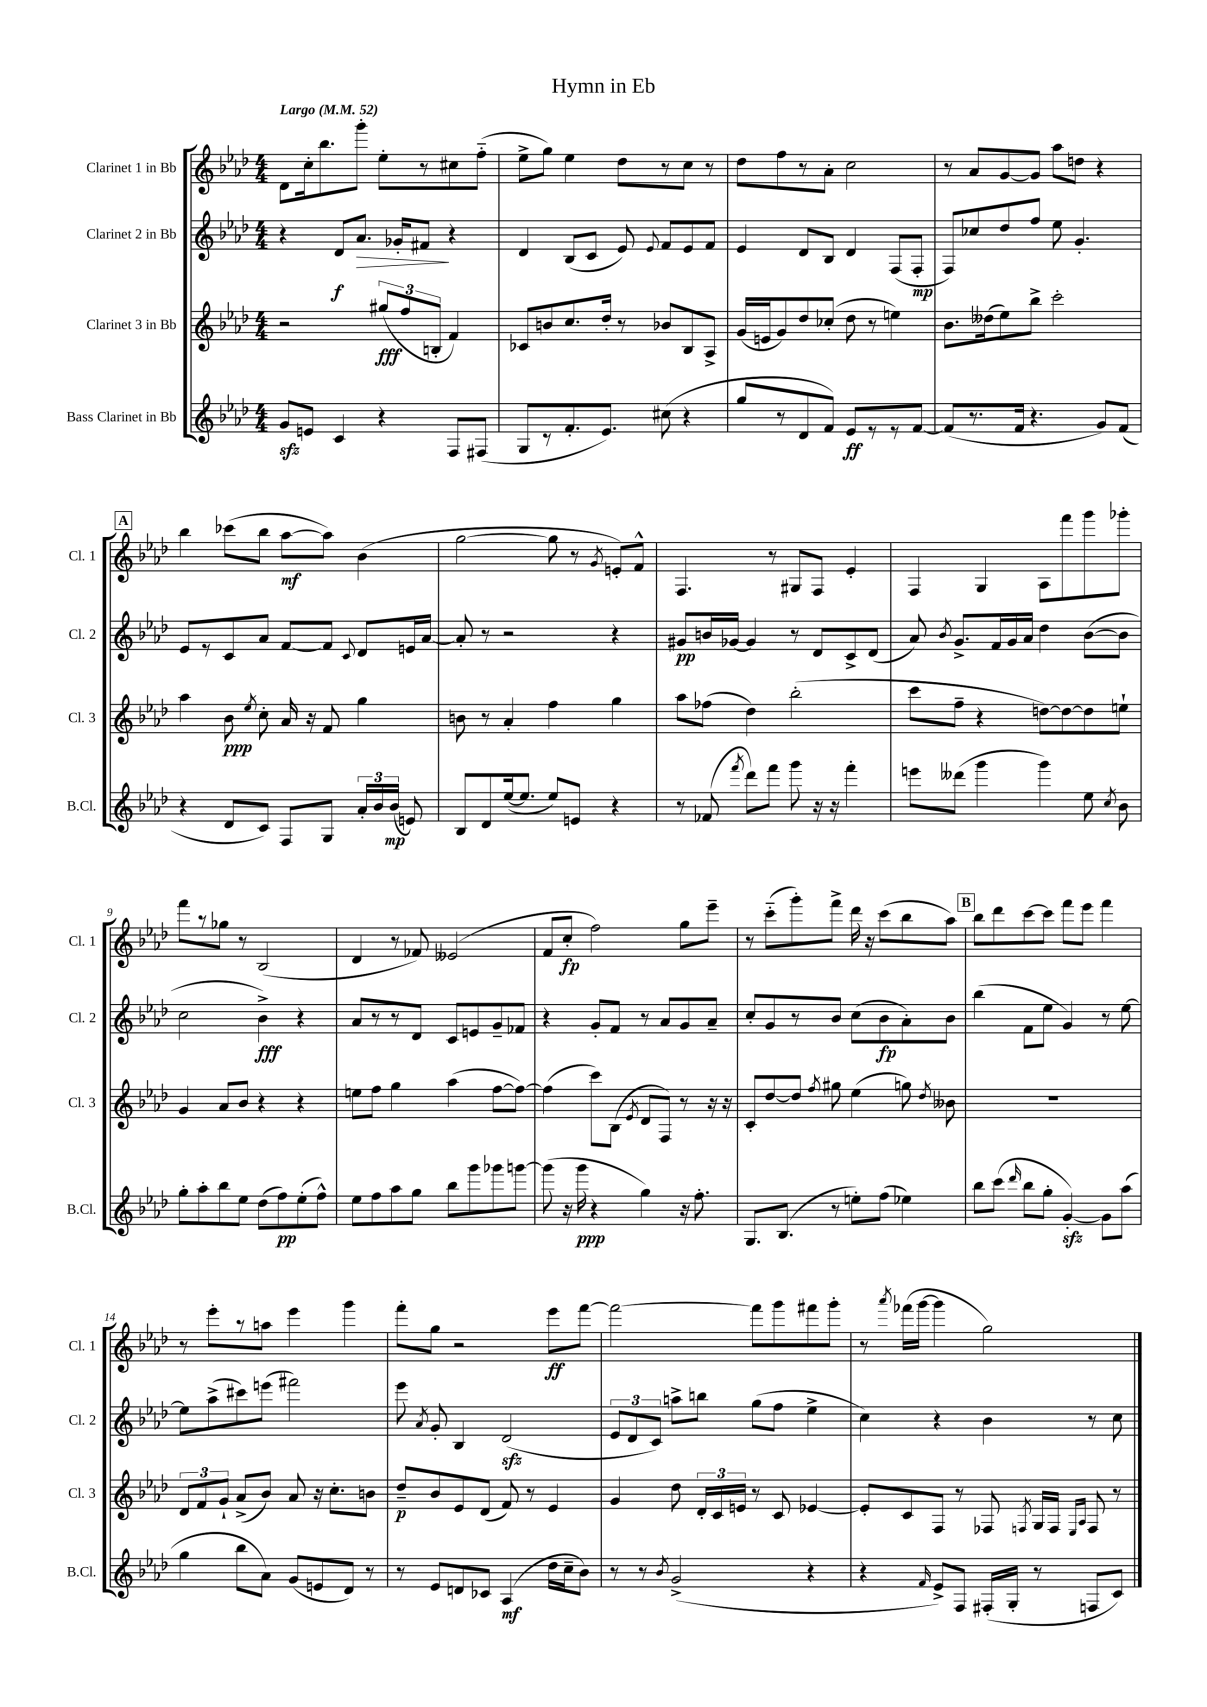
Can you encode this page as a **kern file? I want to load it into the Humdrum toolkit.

**kern	**dynam	**kern	**dynam	**kern	**dynam	**kern	**dynam
*part4	*part4	*part3	*part3	*part2	*part2	*part1	*part1
*staff4	*staff4	*staff3	*staff3	*staff2	*staff2	*staff1	*staff1
*I"Bass Clarinet in Bb	*	*I"Clarinet 3 in Bb	*	*I"Clarinet 2 in Bb	*	*I"Clarinet 1 in Bb	*
*I'B.Cl.	*	*I'Cl. 3	*	*I'Cl. 2	*	*I'Cl. 1	*
*clefG2	*	*clefG2	*	*clefG2	*	*clefG2	*
*k[b-e-a-d-]	*	*k[b-e-a-d-]	*	*k[b-e-a-d-]	*	*k[b-e-a-d-]	*
*M4/4	*	*M4/4	*	*M4/4	*	*M4/4	*
*MM52	*	*MM52	*	*MM52	*	*MM52	*
=1	=1	=1	=1	=1	=1	=1	=1
!	!	!	!	!	!	!LO:TX:a:B:t=Largo	!
8gzz/L	.	2r	.	4r	.	8d-\L	.
8en/J	.	.	.	.	.	16cc'\k	.
.	.	.	.	.	.	8.bb-\	.
4c/	.	.	.	8d-/L	f	.	.
!	!	!	!	!	!LO:HP:b	!	!
.	.	.	.	8.a-/J	>	8ggg'\J	.
4r	.	(12gg#X/L	fff	.	.	8ee-'\L	.
.	.	.	.	16g-X'/KL	.	.	.
.	.	12ff/	.	.	.	.	.
.	.	.	.	8f#X/J	.	8r	.
.	.	12Bn'/J	.	.	.	.	.
8F/L	.	4f/)	.	4r	]	8cc#X\	.
(8F#X/J	.	.	.	.	.	(8ff\J	.
=2	=2	=2	=2	=2	=2	=2	=2
8G/L	.	8c-X/L	.	4d-/	.	8ee-^\L	.
8r	.	8bn/	.	.	.	8gg\J)	.
8.f'/	.	8.cc/	.	(8B-/L	.	4ee-\	.
.	.	.	.	8c/J	.	.	.
8.e-/J)	.	16dd-'/Jk	.	.	.	.	.
.	.	8r	.	8e-/)	.	8dd-\L	.
.	.	.	.	8qqe-/	.	.	.
(8cc#X\	.	8b-X/L	.	8f/L	.	8r	.
4r	.	8B-/	.	8e-/	.	8cc\J	.
.	.	8A-^/J	.	8f/J	.	8r	.
=3	=3	=3	=3	=3	=3	=3	=3
8gg/L	.	(16g/LL	.	4e-/	.	8dd-\L	.
.	.	16en/J	.	.	.	.	.
8r	.	8g/)	.	.	.	8ff\	.
8d-/	.	8dd-/	.	8d-/L	.	8r	.
8f/J)	.	(8cc-X'/J	.	8B-/J	.	8a-'\J	.
8e-/L	ff	8dd-\	.	4d-/	.	2cc\	.
8r	.	8r	.	.	.	.	.
8r	.	4een\)	.	(8F/L	.	.	.
[8f/J	.	.	.	8F'/J	mp	.	.
=4	=4	=4	=4	=4	=4	=4	=4
(8f/L]	.	8.b-\L	.	8F/L)	.	8r	.
8.r	.	.	.	8cc-X/	.	8a-/L	.
.	.	(16dd--X\k	.	.	.	.	.
.	.	8ee-\)	.	8dd-/	.	[8g/	.
16f/Jk	.	.	.	.	.	.	.
4.r	.	8bb-^\J	.	8ff/J	.	8g/J]	.
.	.	2ccc'\	.	8ee-\	.	8aa-\L	.
.	.	.	.	4.g'/	.	8ddn\J	.
8g/L)	.	.	.	.	.	4r	.
(8f/J	.	.	.	.	.	.	.
!!LO:LB:g=z
!!LO:REH:place=s1:t=A
=5	=5	=5	=5	=5	=5	=5	=5
4r	.	4aa-\	.	8e-/L	.	4bb-\	.
.	.	.	.	8r	.	.	.
8d-/L	.	8b-\	ppp	8c/	.	(8ccc-X\L	.
.	.	8qee-/	.	.	.	.	.
8c/J)	.	8cc'\	.	8a-/J	.	8bb-\J	.
8F/L	.	16a-/	.	[8f/L	.	[8aa-\L	mf
.	.	16r	.	.	.	.	.
8G/J	.	8f/	.	8f/J]	.	8aa-\J])	.
.	.	.	.	8qqc/	.	.	.
24a-'/LL	.	4gg\	.	8d-/L	.	(4b-\	.
24b-/	.	.	.	.	.	.	.
(24b-/JJ	mp	.	.	.	.	.	.
8en/)	.	.	.	16en/L	.	.	.
.	.	.	.	[16a-/JJ	.	.	.
=6	=6	=6	=6	=6	=6	=6	=6
8B-/L	.	8bn\	.	8a-'/]	.	[2gg\	.
8d-/	.	8r	.	8r	.	.	.
([16ee-/k	.	4a-'/	.	2r	.	.	.
8.ee-/J]	.	.	.	.	.	.	.
8ee-/L)	.	4ff\	.	.	.	8gg\]	.
8en/J	.	.	.	.	.	8r	.
.	.	.	.	.	.	8qg/	.
4r	.	4gg\	.	4r	.	8en'/L)	.
.	.	.	.	.	.	8f^^/J	.
=7	=7	=7	=7	=7	=7	=7	=7
8r	.	8aa-\L	.	8g#X/L	pp	4.F/	.
(8f-X/	.	(8ff-X\J	.	16bn/L	.	.	.
.	.	.	.	[16g-X/JJ	.	.	.
8qfff/	.	.	.	.	.	.	.
8ddd-\L)	.	4dd-\)	.	4g-/]	.	.	.
8fff\J	.	.	.	.	.	8r	.
8ggg\	.	(2bb-'\	.	8r	.	8G#X/L	.
16r	.	.	.	8d-/L	.	8F/J	.
16r	.	.	.	.	.	.	.
4fff'\	.	.	.	8c^/	.	4e-'/	.
.	.	.	.	(8d-/J	.	.	.
=8	=8	=8	=8	=8	=8	=8	=8
8eeen\L	.	8ccc\L	.	8a-/)	.	4F/	.
.	.	.	.	8qb-/	.	.	.
(8ddd--X\J	.	8ff~\J	.	8.g^/L	.	.	.
4ggg\	.	4r	.	.	.	4G/	.
.	.	.	.	16f/L	.	.	.
.	.	.	.	16g/	.	.	.
.	.	.	.	16a-/JJ	.	.	.
4ggg\)	.	[8ddn\L)	.	4dd-\	.	8A-\L	.
.	.	8dd\_	.	.	.	8fff\	.
8ee-\	.	8dd\]	.	([8b-\L	.	8ggg\	.
8qcc/	.	.	.	.	.	.	.
8b-\	.	8een`\J	.	8b-\J]	.	8ggg-X'\J	.
!!LO:LB:g=z
=9	=9	=9	=9	=9	=9	=9	=9
8gg'\L	.	4g/	.	2cc\	.	8fff\L	.
8aa-'\	.	.	.	.	.	8r	.
8bb-\	.	8a-/L	.	.	.	8gg-X\J	.
8ee-\J	.	8b-/J	.	.	.	8r	.
(8dd-\L	.	4r	.	4b-^\)	fff	(2B-/	.
8ff\)	pp	.	.	.	.	.	.
(8ee-'\	.	4r	.	4r	.	.	.
8ff^^\J)	.	.	.	.	.	.	.
=10	=10	=10	=10	=10	=10	=10	=10
8ee-\L	.	8een\L	.	8a-/L	.	4d-/	.
8ff\	.	8ff\J	.	8r	.	.	.
8aa-\	.	4gg\	.	8r	.	8r	.
8gg\J	.	.	.	8d-/J	.	8f-X/)	.
8bb-\L	.	(4aa-\	.	8c/L	.	(2e--X/	.
8ggg\	.	.	.	8en/	.	.	.
8ggg-X\	.	[8ff\L	.	8g~/	.	.	.
[8gggn\J	.	8ff\J_)	.	8f-X/J	.	.	.
=11	=11	=11	=11	=11	=11	=11	=11
(8ggg\]	.	(4ff\]	.	4r	.	8f/L	.
16r	.	.	.	.	.	8cc'/J	fp
16ggg\	ppp	.	.	.	.	.	.
4r	.	8ccc\L)	.	8g'/L	.	2ff\)	.
.	.	(8B-\J	.	8f/J	.	.	.
.	.	8qe-/	.	.	.	.	.
4gg\)	.	8d-/L	.	8r	.	.	.
.	.	8F/J)	.	8a-/L	.	.	.
16r	.	8r	.	8g/	.	8gg\L	.
8.ff'\	.	.	.	.	.	.	.
.	.	16r	.	8a-~/J	.	8eee-~\J	.
.	.	16r	.	.	.	.	.
=12	=12	=12	=12	=12	=12	=12	=12
8.G/L	.	8c'/L	.	8cc'/L	.	8r	.
.	.	[8dd-/	.	8g/	.	(8ccc\L	.
(8.B-/J	.	.	.	.	.	.	.
.	.	8dd-/J]	.	8r	.	8ggg'\)	.
.	.	8qff/	.	.	.	.	.
8r	.	8gg#X\	.	8b-/J	.	8fff^\J	.
8een'\L)	.	(4ee-\	.	(8cc\L	.	16ddd-\	.
.	.	.	.	.	.	16r	.
(8ff\J	.	.	.	8b-\	fp	(8ccc\L	.
4ee-X\)	.	8ggn\)	.	8a-'\)	.	8bb-\	.
.	.	8qdd-/	.	.	.	.	.
.	.	8b--X\	.	8b-\J	.	8aa-\J)	.
!!LO:REH:place=s1:t=B
=13	=13	=13	=13	=13	=13	=13	=13
8bb-\L	.	1r	.	(4bb-\	.	8bb-\L	.
(8ccc\J	.	.	.	.	.	8ddd-\	.
16qqddd-/	.	.	.	.	.	.	.
8bb-\L	.	.	.	8f\L	.	[8ccc\	.
8gg'\J	.	.	.	8ee-\J	.	8ccc\J]	.
[4gzz'/)	.	.	.	4g/)	.	8fff\L	.
.	.	.	.	.	.	8eee-\J	.
8g\L]	.	.	.	8r	.	4fff\	.
(8aa-\J	.	.	.	[8ee-\	.	.	.
!!LO:LB:g=z
=14	=14	=14	=14	=14	=14	=14	=14
4gg\	.	12d-/L	.	8ee-\L]	.	8r	.
.	.	12f/	.	.	.	.	.
.	.	.	.	(8aa-^\	.	8eee-'\L	.
.	.	12g`/J	.	.	.	.	.
8bb-\L	.	(8a-^/L	.	8ccc#X\)	.	8r	.
8a-\J)	.	8b-/J)	.	(8eeen\J	.	8aan\J	.
(8g/L	.	8a-/	.	2fff#X\)	.	4eee-\	.
8en/	.	16r	.	.	.	.	.
.	.	8.cc'\L	.	.	.	.	.
8d-/J)	.	.	.	.	.	4ggg\	.
8r	.	8bn\J	.	.	.	.	.
=15	=15	=15	=15	=15	=15	=15	=15
8r	.	8dd-~/L	p	8eee-\	.	8fff'\L	.
.	.	.	.	8qa-/	.	.	.
8e-/L	.	8b-/	.	8g'/	.	8gg\J	.
8dn/	.	8e-/	.	4B-/	.	2r	.
8c-X/J	.	(8d-/J	.	.	.	.	.
(4A-/	mf	8f/)	.	(2d-zz/	.	.	.
.	.	8r	.	.	.	.	.
16dd-\LL	.	4e-/	.	.	.	8eee-\L	ff
16cc~\J	.	.	.	.	.	.	.
8b-\J)	.	.	.	.	.	[8fff\J	.
=16	=16	=16	=16	=16	=16	=16	=16
8r	.	4g/	.	12e-/L	.	2fff\_	.
.	.	.	.	12d-/	.	.	.
8r	.	.	.	.	.	.	.
.	.	.	.	12c/J)	.	.	.
8qb-/	.	.	.	.	.	.	.
(2g^/	.	8dd-\	.	8aan^\L	.	.	.
.	.	24d-'/LL	.	8bbn\J	.	.	.
.	.	24c/	.	.	.	.	.
.	.	24en/JJ	.	.	.	.	.
.	.	8r	.	(8gg\L	.	8fff\L]	.
.	.	8c/	.	8ff\J	.	8ggg\	.
4r	.	[4e-X/	.	4ee-^\	.	8fff#X\	.
.	.	.	.	.	.	8ggg'\J	.
=17	=17	=17	=17	=17	=17	=17	=17
4r	.	8e-'/L]	.	4cc\)	.	8r	.
.	.	.	.	.	.	8qaaa-/	.
.	.	8c/	.	.	.	(16fff-X\LL	.
.	.	.	.	.	.	[16ggg\JJ	.
16qqf/	.	.	.	.	.	.	.
8e-^/L)	.	8F/J	.	4r	.	4ggg\]	.
8F/J	.	8r	.	.	.	.	.
(16F#X'/LL	.	8F-X/	.	4b-\	.	2gg\)	.
16G'/JJ	.	.	.	.	.	.	.
.	.	8qFn/	.	.	.	.	.
8r	.	16G/LL	.	.	.	.	.
.	.	16F/JJ	.	.	.	.	.
.	.	16qqE-/LL	.	.	.	.	.
.	.	16qqA-/JJ	.	.	.	.	.
8Fn/L	.	8F/	.	8r	.	.	.
8c/J)	.	8r	.	8cc\	.	.	.
==	==	==	==	==	==	==	==
*-	*-	*-	*-	*-	*-	*-	*-
